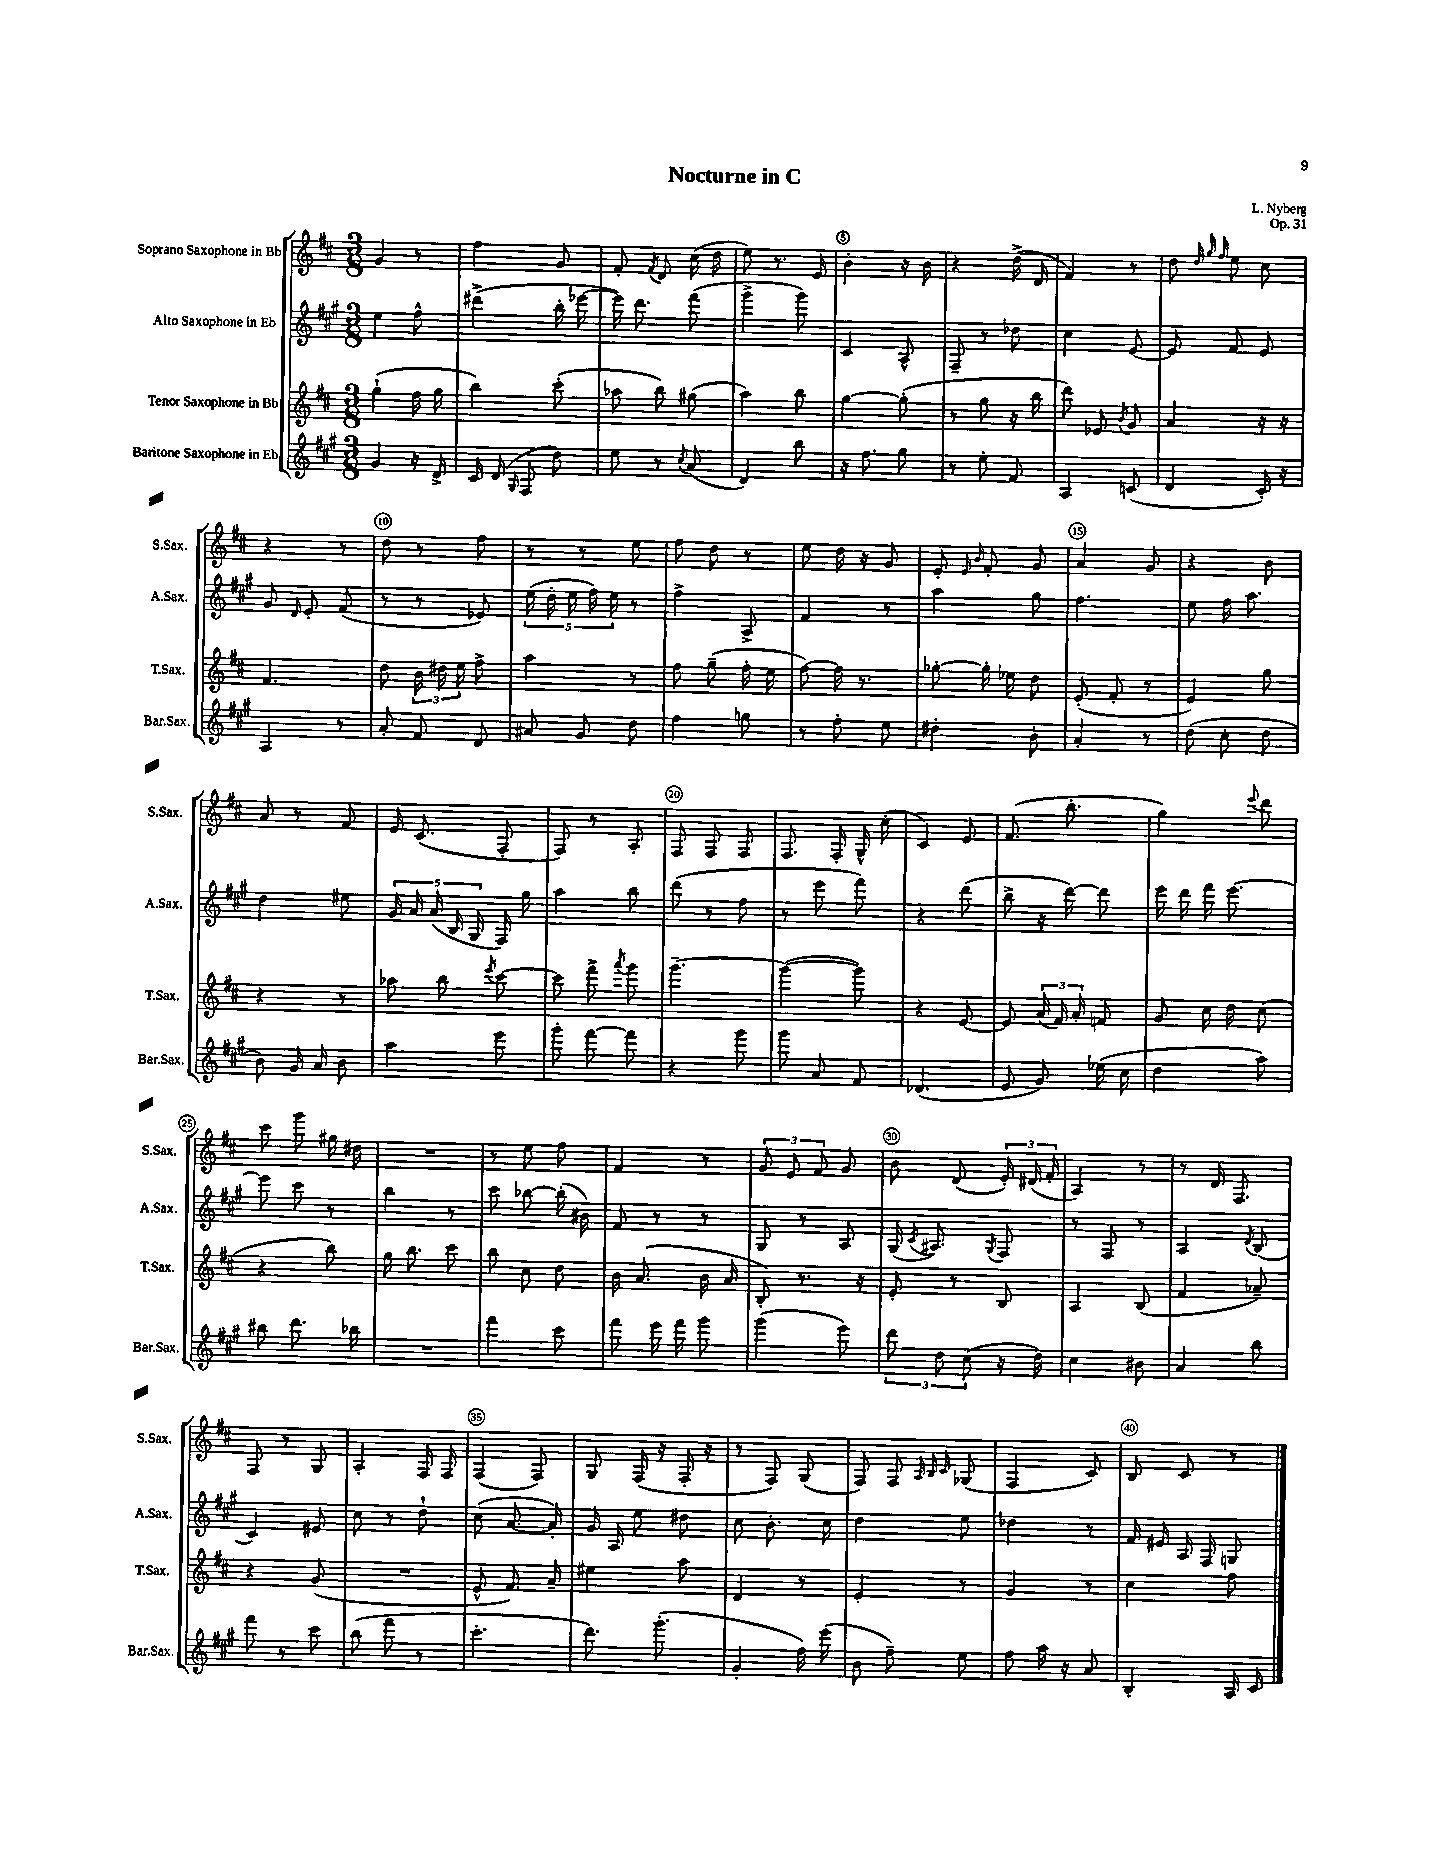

**kern	**kern	**kern	**kern
*staff4	*staff3	*staff2	*staff1
*clefG2	*clefG2	*clefG2	*clefG2
*k[f#c#g#]	*k[f#c#]	*k[f#c#g#]	*k[f#c#]
*M3/8	*M3/8	*M3/8	*M3/8
4g#	(4gg`	4ee	4g
16r	16ff#	8ff#^^	8r
16d^	16gg	.	.
=	=	=	=
16c#	4bb)	(4ddd#^	4ff#
(16d	.	.	.
16qqG#	.	.	.
8F#	.	.	.
8dd)	(8ccc#'	16bb'	8g
.	.	[16eee-	.
=	=	=	=
8ee	8aa-	16eee-])	8f#'
.	.	8.ddd	.
.	.	.	8qf#
8r	8bb)	.	8d
8qcc#	.	.	.
(8a	(8gg#	(8fff#	(16cc#
.	.	.	16dd
=	=	=	=
4d)	4aa)	4ggg#^	8ee)
.	.	.	8.r
8bb	8bb	8ggg#)	.
.	.	.	16e
=	=	=	=
16r	[4gg	4c#	4b'
8.ff#	.	.	.
8gg#	(8gg']	8A^^	16r
.	.	.	16b
=	=	=	=
8r	8r	8F#~	4r
8ee'	8gg	8r	.
8f#	16r	8dd-	(16dd^
.	16bb	.	16d
=	=	=	=
4A	8ddd)	4cc#	4f#)
.	8e-	.	.
.	8qb	.	.
(8c	8g	[8e	8r
=	=	=	=
4d	4a	8e]	8dd
.	.	.	32qqdd
.	.	.	32qqgg
.	.	.	32qqff#
.	.	8f#	8ee
16c#')	16r	8e	8cc#
16r	16r	.	.
=	=	=	=
4A	4.f#	8g#	4r
.	.	16qqd	.
.	.	8e'	.
8r	.	(8f#	8r
=	=	=	=
8a'	8dd	8r	8dd
8f#	24b	8r	8r
.	24dd#	.	.
.	24ee	.	.
8d	8ff#^	8e-)	8ff#
=	=	=	=
8a#	4aa	(20ee	8r
.	.	20dd'	.
.	.	20ee	.
8g#	.	.	8r
.	.	20ff#)	.
.	.	20ee	.
8dd	8r	8r	8ee
=	=	=	=
4ff#	8ff#	4ff#^	8ff#
.	(8gg~	.	8dd
8gg	16ff#'	8A^	8r
.	16ee	.	.
=	=	=	=
8r	[8ff#)	4f#	8ee
8ff#'	16ff#]	.	16dd
.	8.r	.	16r
8ee	.	8r	8g
=	=	=	=
4dd#'	[8gg-'	4aa	8e'
.	.	.	16qqe
.	.	.	16qqb
.	16gg-']	.	8f#'
.	16ee-	.	.
8b'	8dd	8gg#	8g
=	=	=	=
4a'	(8e'	4.ff#	4a
.	8f#'	.	.
8r	8r	.	8g
=	=	=	=
(8dd	4e)	8ee	4r
8cc#'	.	16ff#	.
.	.	8.aa	.
8dd	8gg	.	8b
=	=	=	=
8b)	4r	4dd	8a
16g#	.	.	8r
16a	.	.	.
8b	8r	8ee#	8f#
=	=	=	=
4aa	8aa-	20g#	16e
.	.	20a	.
.	.	.	(8.c#
.	.	(20a	.
.	8bb	.	.
.	.	20B	.
.	.	20G#	.
.	8qeee	.	.
8eee	[8ccc#	16F#)	8F#'
.	.	16gg#	.
=	=	=	=
8ggg#'	8ccc#]	4aa	8F#)
[8fff#	8fff#^	.	8r
.	8qaaa	.	.
8fff#]	8ggg	8bb	8A'
=	=	=	=
4r	[4.ggg~	(8ddd	8F#
.	.	8r	8F#
8ggg#	.	8ff#	8F#
=	=	=	=
8ggg#	(4ggg_	8r	8.F#
8a	.	8eee	.
.	.	.	16F#'
8f#	8ggg])	8fff#)	16G^^
.	.	.	(16cc#'
=	=	=	=
(4.d-	4r	4r	4c#)
.	[8e	(8ddd	8e
=	=	=	=
8e	8e]	8bb^	(8.f#
8g#)	(24a	16r	.
.	24f#)	.	.
.	.	[16ddd)	8.bb'
.	24a'	.	.
(16ee-	8f	8ddd]	.
16cc#	.	.	.
=	=	=	=
4dd	8g	16eee	4gg)
.	.	16ddd	.
.	16cc#	16fff#	.
.	16dd	[8.eee	.
.	.	.	8qqeee
8aa)	(8cc#	.	8ddd
=	=	=	=
8bb#	4r	8eee]	8ccc#
8.ddd	.	8ccc#	8ggg
.	8bb)	8r	16gg#
16bb-	.	.	16dd#
=	=	=	=
4.r	16gg	4bb	4.r
.	8.bb	.	.
.	8ccc#	8r	.
=	=	=	=
4fff#	8bb	8ccc#	8r
.	8cc#	[8bb-	8ee
8ccc#	8dd	(16bb-']	8ff#
.	.	16b#)	.
=	=	=	=
8fff#	16b	8f#	4f#
.	(8.a	.	.
16eee	.	8r	.
16fff#	.	.	.
8ggg#	16b	8r	8r
.	16a	.	.
=	=	=	=
(4ggg#	8B')	8G#	12g
.	.	.	12e
.	8.r	8r	.
.	.	.	12f#
8eee)	.	8A	8g
.	16r	.	.
=	=	=	=
12ddd	8e'	(16G#	8b
.	.	8qc#	.
.	.	8.A#)	.
12dd	.	.	.
.	8r	.	(8d
(12cc#	.	.	.
.	.	8qG#	.
16r	8B	8F#	24e')
.	.	.	(24d#
16dd)	.	.	.
.	.	.	24f#'
=	=	=	=
4cc#	4A	8r	4A)
.	.	8F#	.
8b#	(8B	8r	8r
=	=	=	=
4a	4f#	4A	8r
.	.	.	16d
.	.	.	8.F#
.	.	8qd	.
8bb	8a-~)	(8B	.
=	=	=	=
8fff#	4r	4c#)	8F#
8r	.	.	8r
8ccc#	(8g	8e#	8G
=	=	=	=
(8bb	4.r	8cc#	4A'
8fff#	.	8r	.
8r	.	8dd`	16F#
.	.	.	16F#
=	=	=	=
4.ccc#'	8e^^	(8cc#	(4F#
.	8.f#)	[8.a	.
.	.	.	8F#)
.	16a~	16a'])	.
=	=	=	=
8.ddd)	4ee#	16g#	8G
.	.	16A	.
.	.	8ee	(16F#
(8.ggg#'	.	.	16r
.	8aa	8dd#	16F#'
.	.	.	16r
=	=	=	=
4g#'	4d	8cc#	8r
.	.	8.b'	8F#)
16ff#)	8r	.	(8G
(16eee	.	16cc#	.
=	=	=	=
8b	4e'	4dd	8F#)
8ff#~)	.	.	8F#
.	.	.	32qqA
.	.	.	32qqB
.	.	.	32qqc#
8ee	8r	8ee	(8G-
=	=	=	=
8ff#	4g	4dd-	4F#
16aa	.	.	.
16r	.	.	.
8a	8r	8r	8c#)
=	=	=	=
4B'	4cc#	16f#	8B
.	.	16e#	.
.	.	16A	8c#
.	.	16F#	.
16A	8ff#	8G	8r
16c#	.	.	.
==	==	==	==
*-	*-	*-	*-
